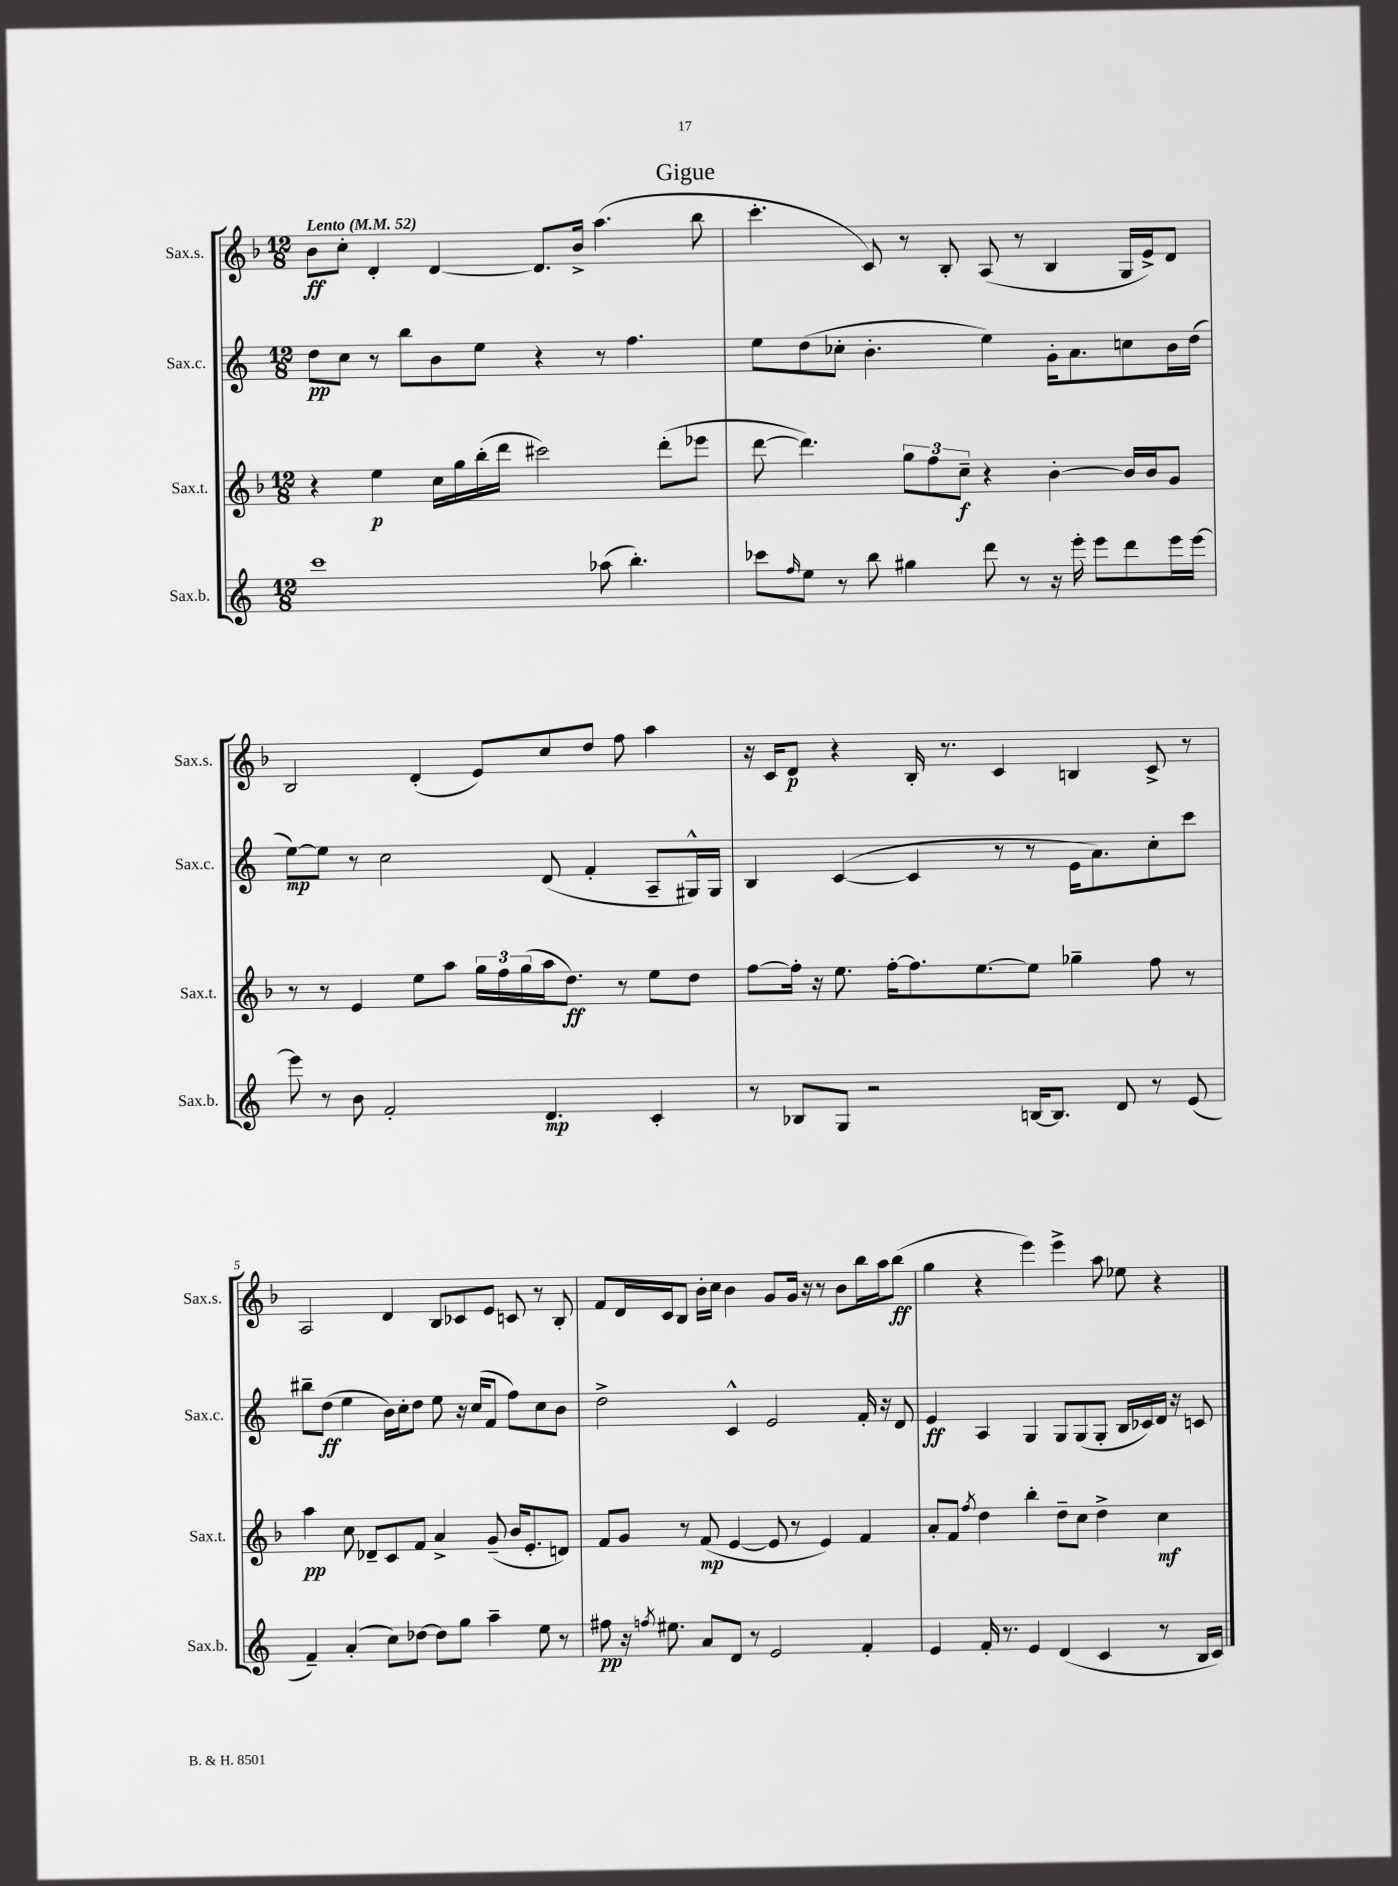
\header { title = "Gigue" }
<<
\new StaffGroup <<
\new Staff = "s0" \with { instrumentName = "Sax.s." shortInstrumentName = "Sax.s." } {
    \clef treble \key f \major \numericTimeSignature \time 12/8 \tempo "Lento" 4 = 52
    bes'8\ff c''8-. d'4-. d'4~ d'8. bes'16-> a''4.( bes''8 |
    c'''4.-. c'8) r8 bes8-. a8( r8 bes4 g16 e'16->) d'8 |
    bes2 d'4-.( e'8) c''8 d''8 f''8 a''4 |
    r16 c'16 d'8\p r4 bes16-. r8. c'4 b4 c'8-> r8 |
    a2 d'4 bes8 ces'8 e'8 c'8 r8 bes8-. |
    f'8 d'16 c'16 bes8 bes'16-. c''16 bes'4 g'8 g'16 r16 r8 bes'8 bes''16 a''16 bes''8\ff( |
    g''4 r4 e'''4) e'''4-> a''8 ees''8 r4 \bar "|." |
}
\new Staff = "s1" \with { instrumentName = "Sax.c." shortInstrumentName = "Sax.c." } {
    \clef treble \key c \major \numericTimeSignature \time 12/8
    d''8\pp c''8 r8 b''8 b'8 e''8 r4 r8 f''4. |
    e''8 d''8( ces''8-. b'4.-. e''4) g'16-. a'8. c''8 b'16 d''16( |
    e''8~\mp) e''8 r8 c''2 d'8( f'4-. a8-- gis16-^) gis16 |
    b4 c'4~( c'4 r8 r8 e'16 a'8.) c''8-. c'''8 |
    bis''8-- d''8\ff( e''4 b'16) c''16-. d''8 e''8 r16 c''16( f'8 f''8) c''8 b'8 |
    d''2-> c'4-^ e'2 f'16-. r16 d'8 |
    e'4\ff a4 g4 g8 g8( g8-. b16 ces'16) d'16 r16 c'8 \bar "|." |
}
\new Staff = "s2" \with { instrumentName = "Sax.t." shortInstrumentName = "Sax.t." } {
    \clef treble \key f \major \numericTimeSignature \time 12/8
    r4 e''4\p c''16 g''16 bes''16-.( d'''16 cis'''2) d'''8-.( ees'''8 |
    d'''8~ d'''4.) \tuplet 3/2 { g''8 f''8 c''8--\f } r4 bes'4~-. bes'16 bes'16 g'8 |
    r8 r8 e'4 e''8 a''8 \tuplet 3/2 { g''16 f''16 g''16( } a''16 d''8.\ff) r8 e''8 d''8 |
    f''8~ f''16-. r16 e''8. f''16~-. f''8. e''8.~ e''8 ges''4-- f''8 r8 |
    a''4\pp c''8 des'8-- c'8 f'8 a'4-> g'8--( bes'16 e'8.-. d'8) |
    f'8 g'8 r8 f'8\mp( e'4~ e'8 r8 e'4) f'4 |
    a'8-. f'8 \acciaccatura { f''8 } d''4 bes''4-. d''8-- c''8 d''4-> c''4\mf \bar "|." |
}
\new Staff = "s3" \with { instrumentName = "Sax.b." shortInstrumentName = "Sax.b." } {
    \clef treble \key c \major \numericTimeSignature \time 12/8
    c'''1 aes''8( b''4.-.) |
    ces'''8 \grace { f''16 } e''8 r8 b''8 gis''4 d'''8 r8 r16 e'''16-. e'''8 d'''8 e'''16 e'''16~ |
    e'''8 r8 b'8 f'2-. d'4.\mp c'4-. |
    r8 bes8 g8 r2 b16~ b8. d'8 r8 e'8( |
    f'4--) a'4-.( c''8) des''8~ des''8 g''8 a''4-- e''8 r8 |
    fis''8\pp r16 \acciaccatura { f''8 } eis''8. a'8 d'8 r8 e'2 f'4-. |
    e'4 f'16-. r8. e'4 d'4( c'4 r8 b16 c'16) \bar "|." |
}
>>
>>
\layout { \context { \Score \override BarNumber.break-visibility = ##(#f #t #t) barNumberVisibility = #(every-nth-bar-number-visible 5) } }
